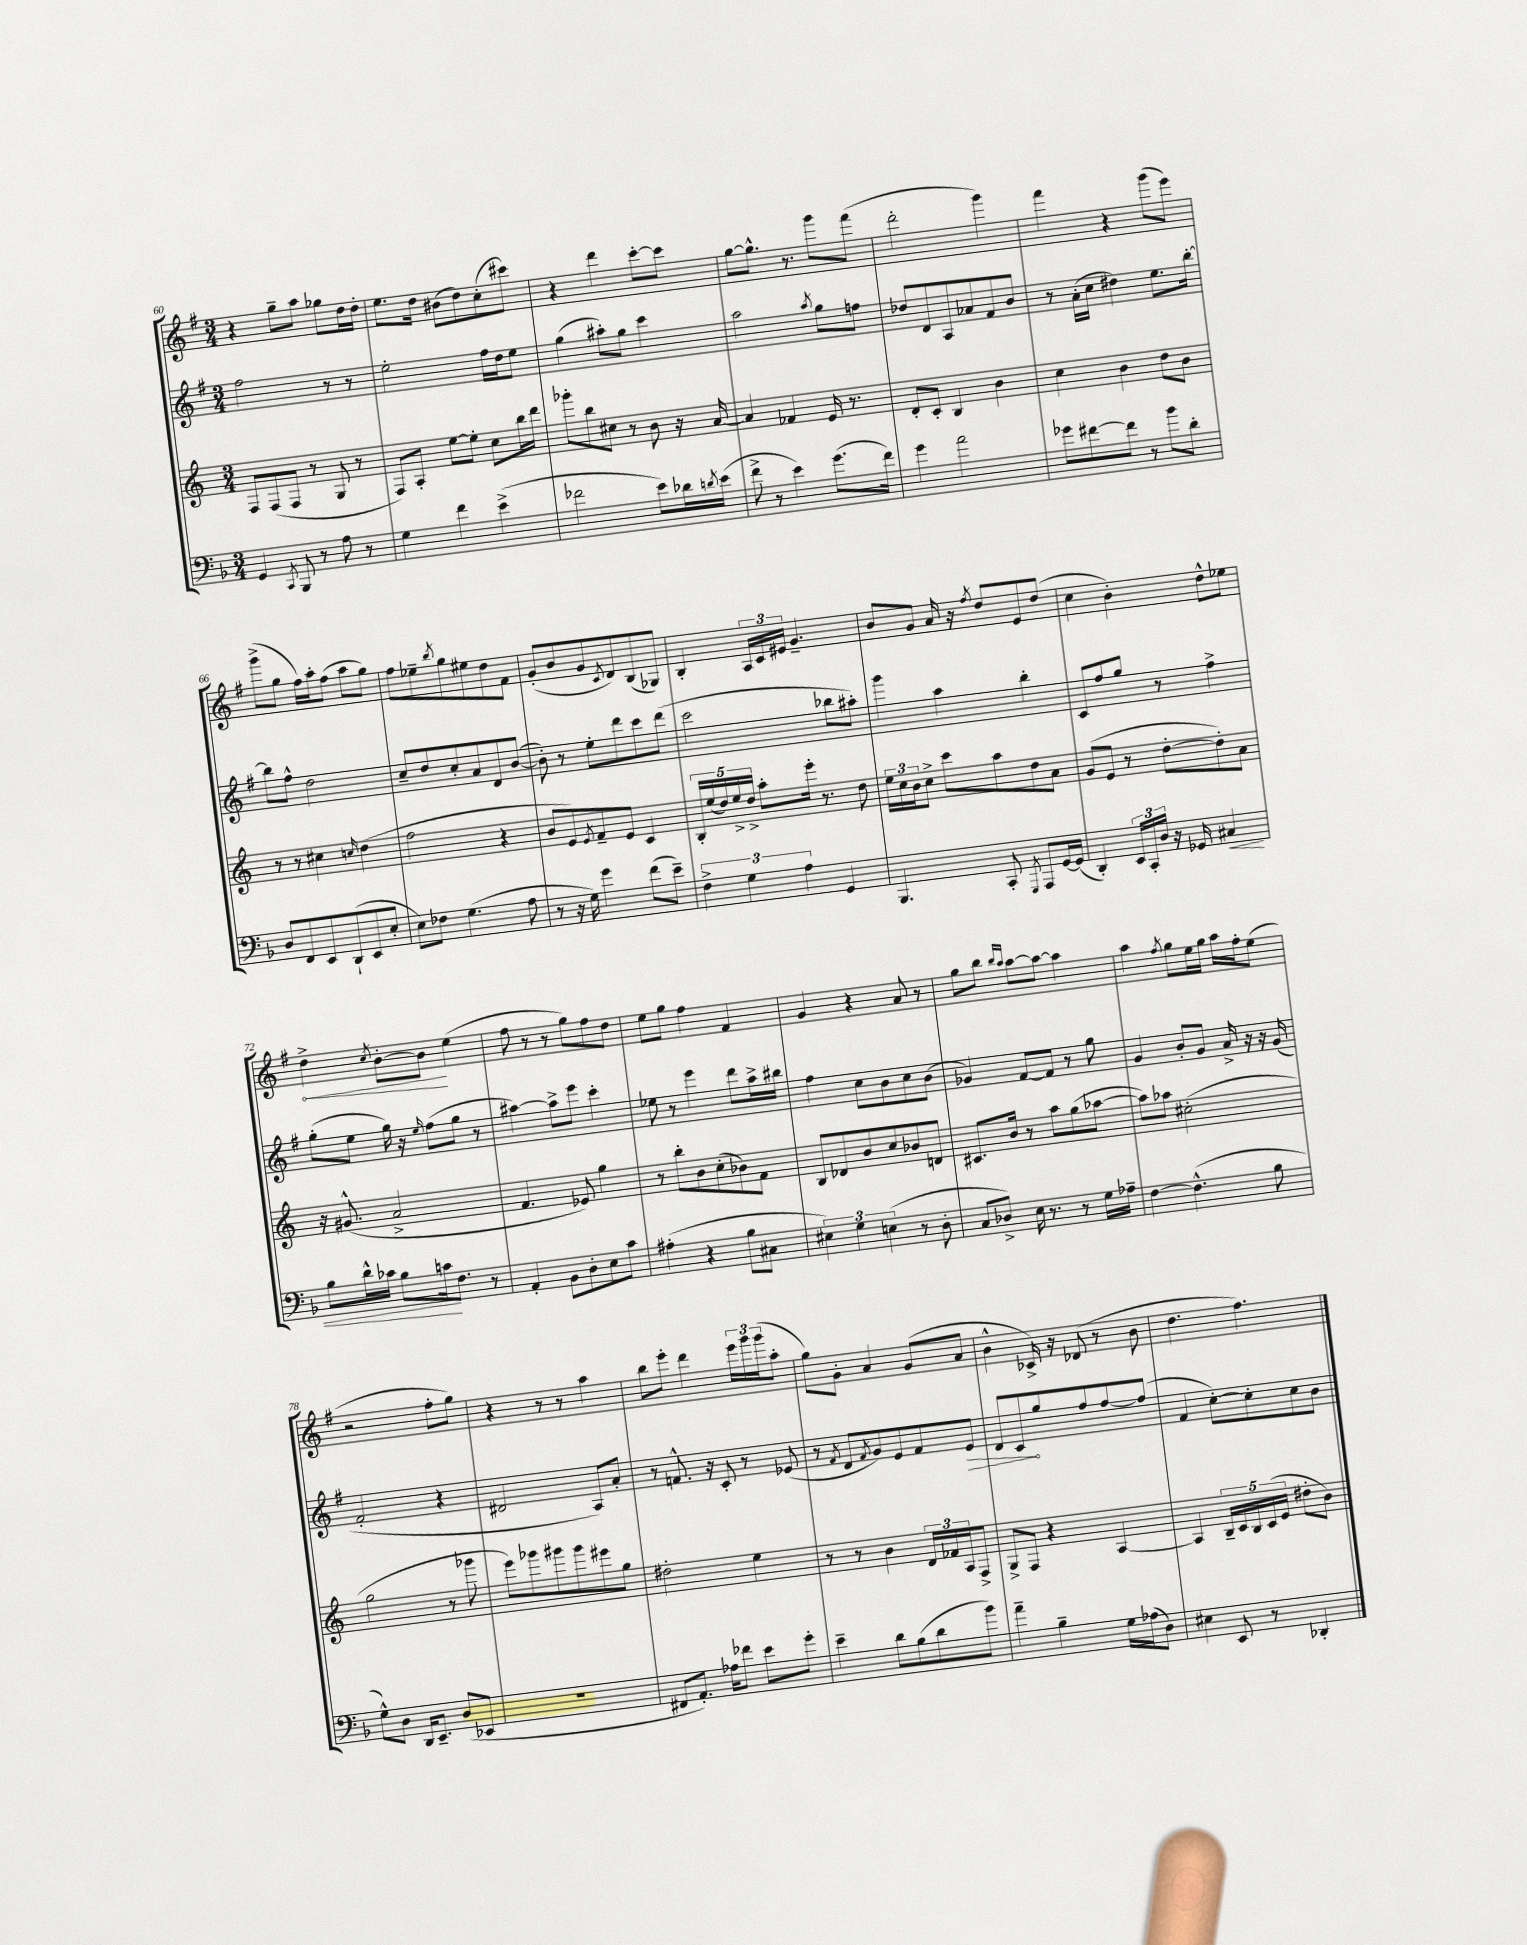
<<
\new StaffGroup <<
\new Staff = "s0" {
    \clef treble \key g \major \numericTimeSignature \time 3/4
    r4 g''8-- a''8 ges''8 d''16 d''16-. |
    e''8. d''16 bis'8( d''8) c''8-.( cis'''8) |
    r4 d'''4 c'''8~-. c'''8 |
    g''8~ g''8.-^ r8. g'''8 fis'''8( |
    d'''2-. g'''4) |
    fis'''4 r4 g'''8( e'''8) |
    g'''8->( g''8 fis''16) a''16-. fis''8( a''8 g''8) |
    fis''8 ees''8-- \acciaccatura { b''8 } g''8 eis''8 d''8 fis'8 |
    g'8-.( b'8 g'8 \acciaccatura { c'8 } d'8) b8( ges8) |
    b4-. \tuplet 3/2 { a16 c'16 eis'16 } g'4.-- |
    b'8 g'8 a'16 r16 \acciaccatura { fis''8 } d''8 e'8 d''8( |
    c''4 b'4-.) d''8-^ ees''8 |
    \once \override Hairpin.circled-tip = ##t d''4->\< \acciaccatura { c''8 } b'8~-. b'8\! e''4( |
    fis''8 r8 r8 g''8) fis''8 d''8 |
    e''8 g''8 fis''4 fis'4 |
    g'4 r4 a'8 r8 |
    g''8 b''8 \grace { b''16 a''16 } a''8~ a''8~ a''4 |
    a''4 \acciaccatura { fis''8 } g''8 e''16 g''16 a''16 fis''16-. e''8( |
    r2 fis''8-. g''8) |
    r4 r8 r8 a''4 |
    b''8 e'''8-. d'''4 \tuplet 3/2 { e'''16 g'''16 g'''16( } a''8-. |
    g''8) g'8-. a'4 g'8( a'8 |
    b'4-^ ces'16->) r16 des'8( r8 b'8 |
    d''4. fis''4.) \bar "|." |
}
\new Staff = "s1" {
    \clef treble \key g \major \numericTimeSignature \time 3/4
    fis''2 r8 r8 |
    e''2-. fis''16 d''16 e''8 |
    g''4( ais''8-.) g''8 c'''4 |
    a''2 \acciaccatura { a''8 } g''8 f''8 |
    des''8 d'8 a8 aes'8 fis'8 b'8 |
    r8 a'16-.( c''16 dis''4) e''8. b''16~-. |
    b''8 fis''8-^ d''2 |
    c''8-- d''8 c''8-. a'8 d'8 b'8~( |
    b'8-.) r8 e''8-. d'''8 c'''8 d'''8( |
    c'''2 bes''8 ais''8-.) |
    g'''4 a''4 b''4-. |
    c'8 fis''8 g''8 r8 fis''4-> |
    g''8-.( e''8 g''16) r16 \grace { e''16 } fis''8( g''8 r8 |
    ais''4~) ais''8-> e'''8 c'''4-. |
    ees''8 r8 e'''4 d'''8 a''16-> bis''16 |
    fis''4 c''8 b'8 c''8 b'8( |
    ges'4) fis'8~ fis'8 r8 g''8 |
    g'4 b'8-. g'8 a'16-> r16 r16 g'16( |
    fis'2-. r4 |
    dis'2 a8) a'8-. |
    r8 f'8.-^ r16 c'8-. r8 ees'8( |
    r8 \acciaccatura { fis'8 } d'8 \acciaccatura { fis'8 } g'8) e'8 fis'8 \once \override Hairpin.circled-tip = ##t e'8\> |
    d'8 c'8\! g''8 fis''8 fis''8~ fis''8( |
    fis'4 c''8~-.) c''8-. c''8 b'8 \bar "|." |
}
\new Staff = "s2" {
    \clef treble \key c \major \numericTimeSignature \time 3/4
    f8 f8( f8 r8 g8 r8 |
    f8) a8-. e''8~ e''8-. c''8 b''16 d'''16 |
    ges'''8-. b''8 cis''8 r8 b'8 r16 a'16~ |
    a'4 fes'4 e'16 r8. |
    d'8-. c'8-. b4 b'4 |
    c''4 b'4 d''8 b'8 |
    r8 r8 cis''4 \grace { c''16 } d''4( |
    f''2 r4 |
    b'8 e'8) \acciaccatura { e'8 } f'8-- e'8 c'4 |
    \tuplet 5/4 { b16-. e''16( d''16) e''16-> d''16-> } a''8-. e'''16-. r8. d''8 |
    \tuplet 3/2 { e''16 c''16 b'16 } c''8-> c'''8 a''8 d''8 a'8 |
    g'8( e'8 r8 d''8~-. d''8-.) a'8 |
    r16 gis'8.-^( a'2-> |
    f'4. ees'8) g''4 |
    r8 b''8-. b'8 c''8-.( bes'8) f'8 |
    b8 des'8 b'8 c''8 bes'8 d'8 |
    cis'8. b'16 r8 a''8 g''8( aes''8~ |
    aes''8) aes''8 cis''2-.( |
    g''2 r8 ges'''8 |
    e'''8) ges'''8 gis'''8 gis'''8 eis'''8 g''8 |
    dis''2-. e''4 |
    r8 r8 b'4 \tuplet 3/2 { d'16 fes'16 a16 } f8-> |
    g8-> f8 r4 a4~ |
    a4 \tuplet 5/4 { b16-- c'16 b16 c'16( e'16 } dis''8-. b'8) \bar "|." |
}
\new Staff = "s3" {
    \clef bass \key f \major \numericTimeSignature \time 3/4
    g,4 \acciaccatura { c,8 } bes,,8 r8 a8 r8 |
    g4 f'4 e'4->( |
    fes'2 e'8) des'16 \acciaccatura { d'8 } e'16( |
    f'8-> r8 e'4) g'8.( f'16) |
    g'4 a'2 |
    ges'8 fis'8~ fis'8 r8 bes'8 d'8-. |
    d8 f,8 e,8 d,8-!( e,8 e8-. |
    e8) fes8 g4.( a8 |
    r8 r16 g16) g'4 f'8( e'8--) |
    \tuplet 3/2 { f4-> g4 a4 } g,4 |
    bes,,4. c,8-. \acciaccatura { g,,8 } a,,8 g,16~ g,16( |
    d,4-.) \tuplet 3/2 { e,16 c,16-. d16 } r16 ges,16 cis4\< |
    bes8 d'16-^ ces'16 bes8 c'16\! f8. r8 |
    a,4-. bes,8 d8-. e8 c'8 |
    ais4-.( r4 bes8 cis8 |
    \tuplet 3/2 { eis4) g4 e4( } r8 d8-. |
    c8 des8->) e16 r8. r8 g16 aes16-- |
    f4~ f4.-^( bes8 |
    g8-^) d8 d,16 e,8.-- d8( ees,8 |
    R2. |
    fis,8 a,8.-.) aes16 fes'8 e'8 g'8-. |
    e'4-- d'8 bes8( d'8 bes'8) |
    a'4-- bes4-- g16 aes16( d8) |
    eis4 e,8 r8 des,4-. \bar "|." |
}
>>
>>
\layout { \context { \Score currentBarNumber = #60 } }
